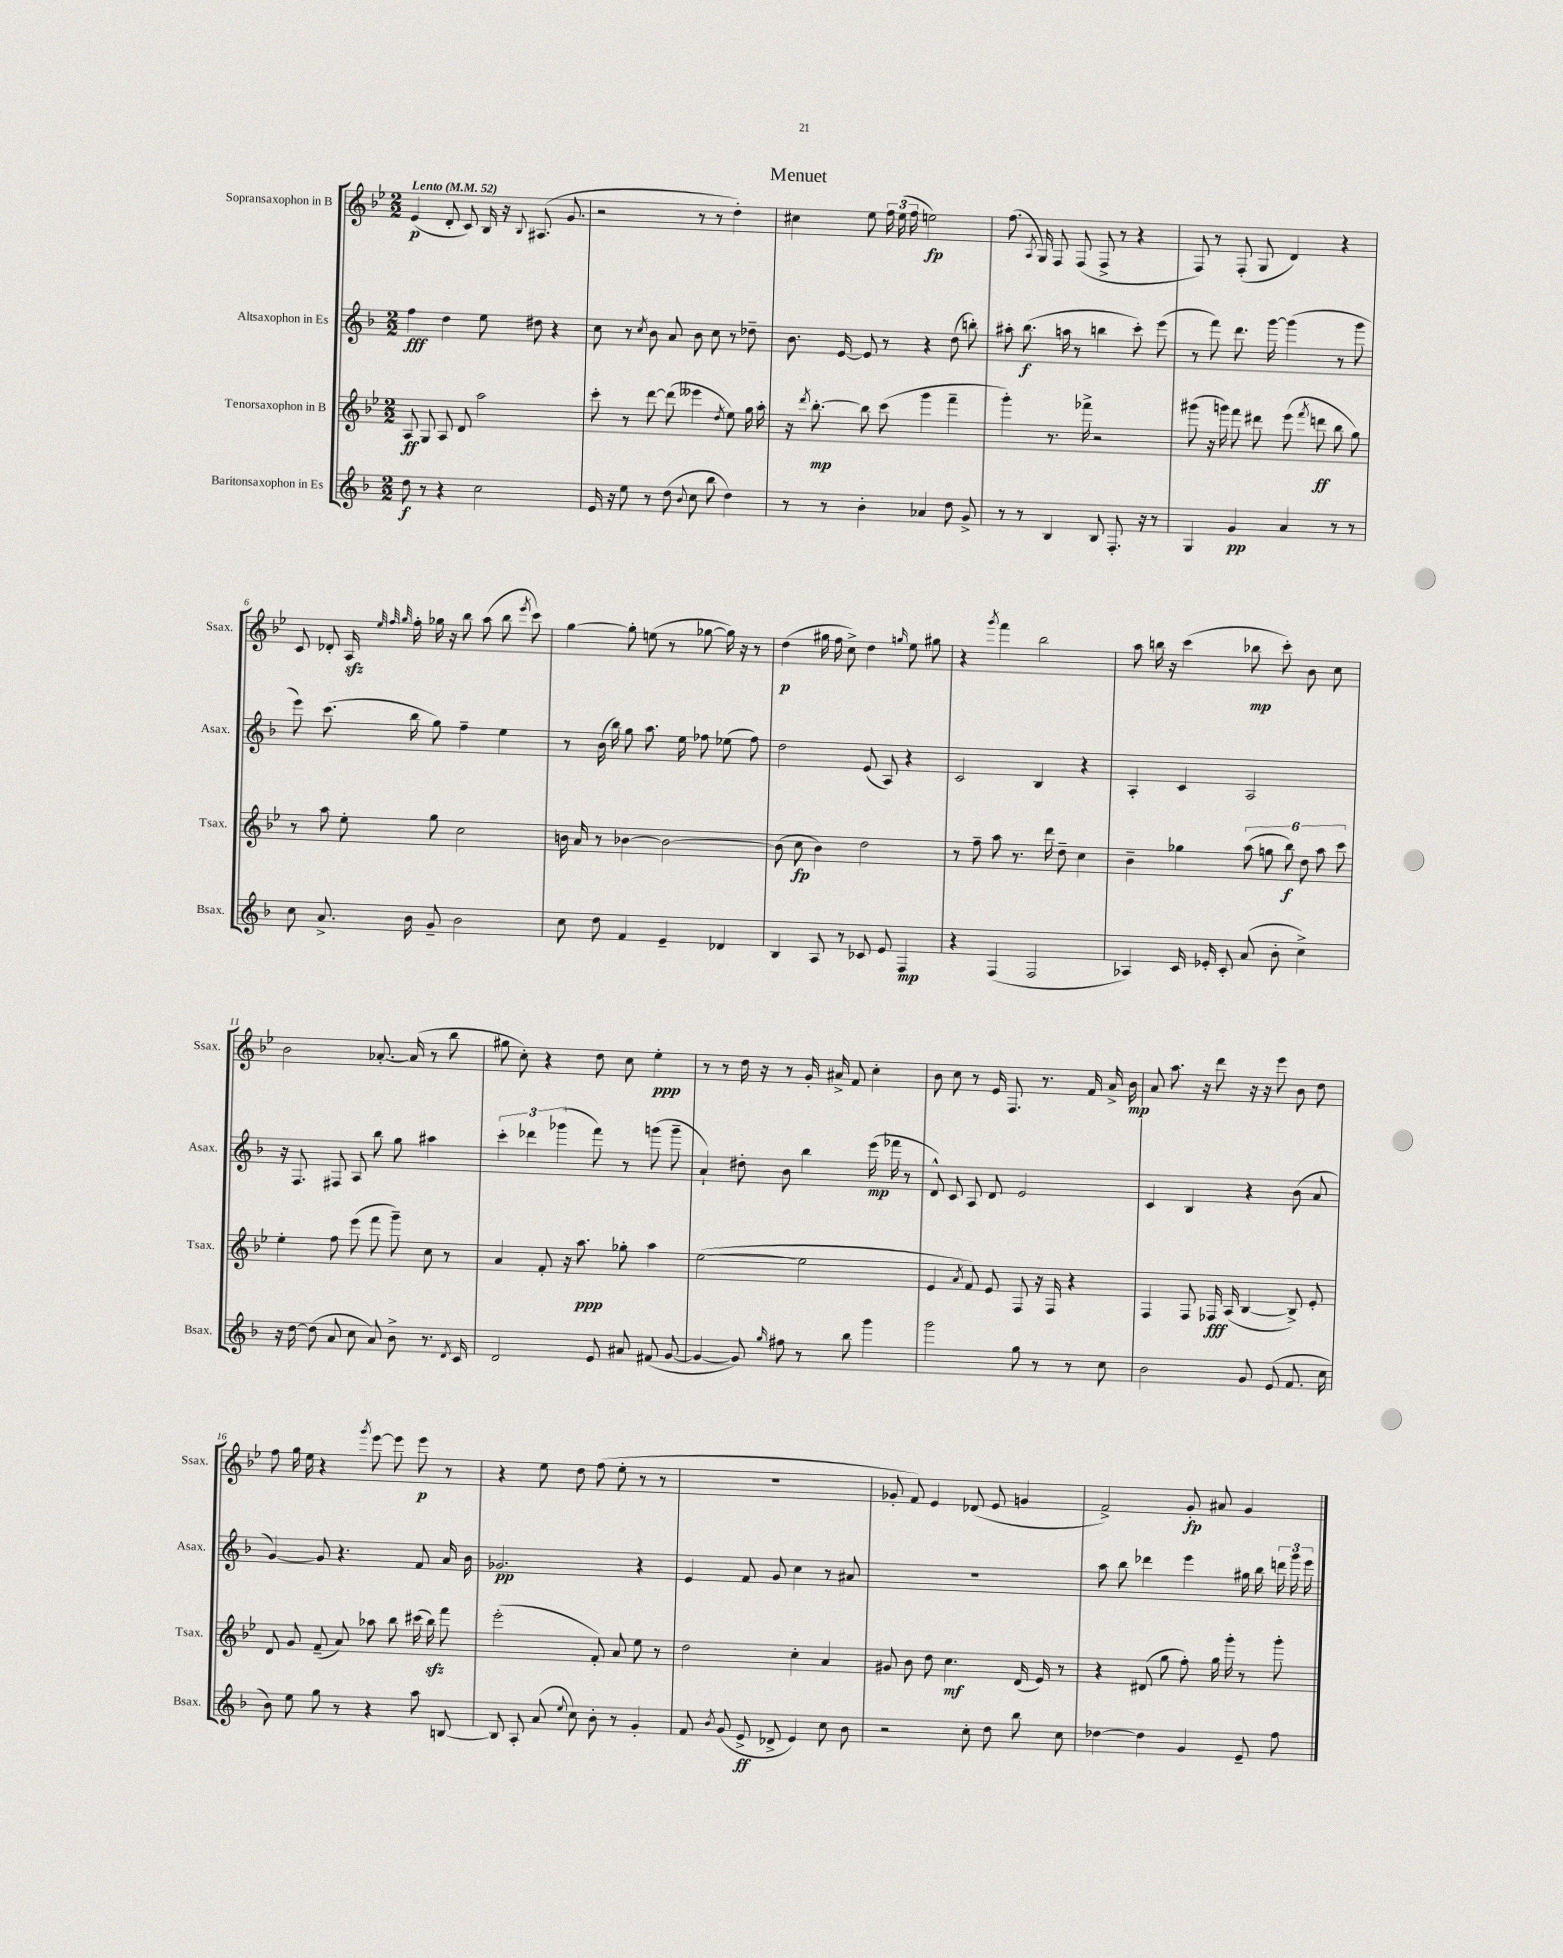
\header { title = "Menuet" }
<<
\new StaffGroup <<
\new Staff = "s0" \with { instrumentName = "Sopransaxophon in B" shortInstrumentName = "Ssax." } {
    \clef treble \key bes \major \numericTimeSignature \time 2/2 \tempo "Lento" 4 = 52
    \autoBeamOff ees'4\p( d'8-. c'8) bes16 r16 \appoggiatura { bes8 } ais8.( g'8. |
    r2 r8 r8 d''4-.) |
    cis''4 ees''8 \tuplet 3/2 { f''16 ees''16( f''16 } e''2\fp) |
    f''8.( \acciaccatura { a8 } g16) f8 f8( f8-> r8 r4 |
    f8) r8 f8-.( g8 d'4) r4 |
    c'8 des'8-. a16\sfz \grace { ees''32 f''32 g''32 } f''16-. ges''16 r16 bes''8 a''8( bes''8 \acciaccatura { ees'''8 } c'''8) |
    g''4~ g''8-. e''8( r8 ges''8~ ges''16) r16 r8 |
    d''4\p( gis''16 f''16 c''8->) d''4 \grace { g''16 } ees''8 gis''8 |
    r4 \acciaccatura { g'''8 } f'''4 bes''2 |
    a''8 b''16 r16 c'''4( bes''8\mp c'''8-.) bes'8 c''8 |
    bes'2 aes'8.~-. aes'16( r8 bes''8 |
    gis''8 c''8-.) r4 d''8 c''8 ees''4-.\ppp |
    r8 r8 d''16 r16 r8 g'16-. ais'16-> f'8 c''4-. |
    bes'8 c''8 r8 ees'16 f8. r8. f'16 a'16-> bes'16\mp |
    a'8 a''8. r16 d'''8 r16 r16 ees'''8 bes'8 d''8 |
    f''8 g''16 ees''16 r4 \acciaccatura { g'''8 } ees'''8~ ees'''8 ees'''8\p r8 |
    r4 ees''8 d''8 f''8( ees''8-. r8 r8 |
    R1 |
    ges'8-. f'8) ees'4 des'8( ees'8 g'4 |
    f'2->) g'8-.\fp ais'8 g'4 \bar "|." |
}
\new Staff = "s1" \with { instrumentName = "Altsaxophon in Es" shortInstrumentName = "Asax." } {
    \clef treble \key f \major \numericTimeSignature \time 2/2
    \autoBeamOff f''4\fff d''4 e''8 dis''8 r4 |
    c''8 r8 \acciaccatura { c''8 } bes'8 a'8 bes'8 c''8 r8 des''8-- |
    bes'8. e'16~ e'8 r8 r4 d''8( b''8-.) |
    ais''8-. bes''8.\f( a''16 r8 b''4 c'''8-.) e'''8( |
    r8 f'''8) d'''8. g'''16~ g'''4( r8 g'''8 |
    e'''8) c'''8.( bes''16 g''8) f''4-- e''4 |
    r8 bes'16( bes''16) g''8 a''8. e''16 fes''8 ees''8( fes''8) |
    d''2 e'8( a8) r4 |
    c'2 bes4 r4 |
    a4-. c'4 a2 |
    r16 f8. fis8 a8 bes''8 g''8 ais''4 |
    \tuplet 3/2 { c'''4-. des'''4 ges'''4( } f'''8) r8 g'''8( g'''8-- |
    a'4-!) dis''8-. bes'8 bes''4 e'''16\mp( fes'''16 r8 |
    d'8-^) c'8 a8 d'8 e'2 |
    c'4 bes4 r4 bes'8( a'8 |
    g'4~) g'8 r4. f'8 a'16 bes'16 |
    ges'2.\pp r4 |
    e'4 f'8 g'8 c''4 r8 ais'8 |
    R1 |
    a''8 bes''8 des'''4 e'''4 gis''16 bes''16 \tuplet 3/2 { d'''16 g'''16 e'''16 } \bar "|." |
}
\new Staff = "s2" \with { instrumentName = "Tenorsaxophon in B" shortInstrumentName = "Tsax." } {
    \clef treble \key bes \major \numericTimeSignature \time 2/2
    \autoBeamOff a8\ff g8 a8 d'8 a''2 |
    c'''8-. r8 d'''8~ d'''8( eeses'''4 \acciaccatura { d''8 } ees''8) g''16 a''16-. |
    r16 \acciaccatura { d'''8 } bes''8.~-.\mp bes''8 c'''8( g'''4 f'''4-- |
    g'''4-.) r8. fes'''16-> r2 |
    gis'''8( r16 g'''16) f'''8 dis'''8 ees'''8( \acciaccatura { f'''8 } d'''8\ff bes''8 g''8) |
    r8 a''8 ees''8-. g''8 c''2 |
    b'16 a'16 r8 bes'4~ bes'2~ |
    bes'8( c''8\fp bes'4) d''2 |
    r8 f''8-- a''8 r8. d'''16 d''8-- c''4 |
    bes'4-- ges''4 \tuplet 6/4 { a''8( g''8 bes''8\f) d''8 a''8 c'''8 } |
    ees''4-. f''8 ees'''8( f'''8 g'''8--) c''8 r8 |
    a'4 f'8-. r16 a''8.\ppp ges''8-. a''4 |
    ees''2~( ees''2 |
    ees'4 \acciaccatura { a'8 } f'8) ees'8 f8 r16 f16 r4 |
    f4 f8 fes16\fff a16( bes4~ bes8->) ees'8-. |
    d'8 g'8 f'8--( a'8) aes''8 bes''8 cis'''16( bes''16\sfz) f'''8 |
    ees'''2-.( f'8-.) a'8 ees''8 r8 |
    d''2 c''4-. a'4 |
    gis'8 bes'8 d''8 c''4.\mf d'16( ees'16) r8 |
    r4 dis'8( g''8 f''8-.) g''16 g'''16-. r8 g'''8-. \bar "|." |
}
\new Staff = "s3" \with { instrumentName = "Baritonsaxophon in Es" shortInstrumentName = "Bsax." } {
    \clef treble \key f \major \numericTimeSignature \time 2/2
    \autoBeamOff d''8\f r8 r4 c''2 |
    e'16 r16 e''8 r8 d''8( \appoggiatura { bes'8 } c''8 bes''8 d''4) |
    r8 r8 bes'4-. aes'4 d''8 g'8-> |
    r8 r8 bes4 bes8 f8.-. r16 r8 |
    g4 g'4\pp a'4 r8 r8 |
    c''8 a'8.-> bes'16 g'8-- bes'2 |
    c''8 d''8 f'4 e'4-- des'4 |
    bes4 a8 r8 ces'8 e'8 f4\mp |
    r4 f4( f2 |
    aes4) c'16 ees'16-. c'8-. a'8( bes'8-. c''4->) |
    r16 d''16~ d''8( a'8 c''8 a'8) bes'8-> r8. \acciaccatura { d'8 } c'16 |
    d'2 e'8 ais'8 fis'8( g'8~ |
    g'4~ g'8) \grace { g''16 } fis''8 r8 bes''8 g'''4 |
    g'''2 g''8 r8 r8 c''8 |
    bes'2 g'8 e'8( f'8. c''16 |
    bes'8) e''8 g''8 r8 r4 a''8 b8~ |
    b8 a8-. a'8( \appoggiatura { e''8 } c''8) bes'8-. r8 g'4-. |
    f'8 \acciaccatura { bes'8 } g'8( e'8->\ff des'8-> e'4) c''8 bes'8 |
    r2 c''8-. d''8 bes''8 c''8 |
    des''4~ des''4 g'4 e'8-- f''8 \bar "|." |
}
>>
>>
